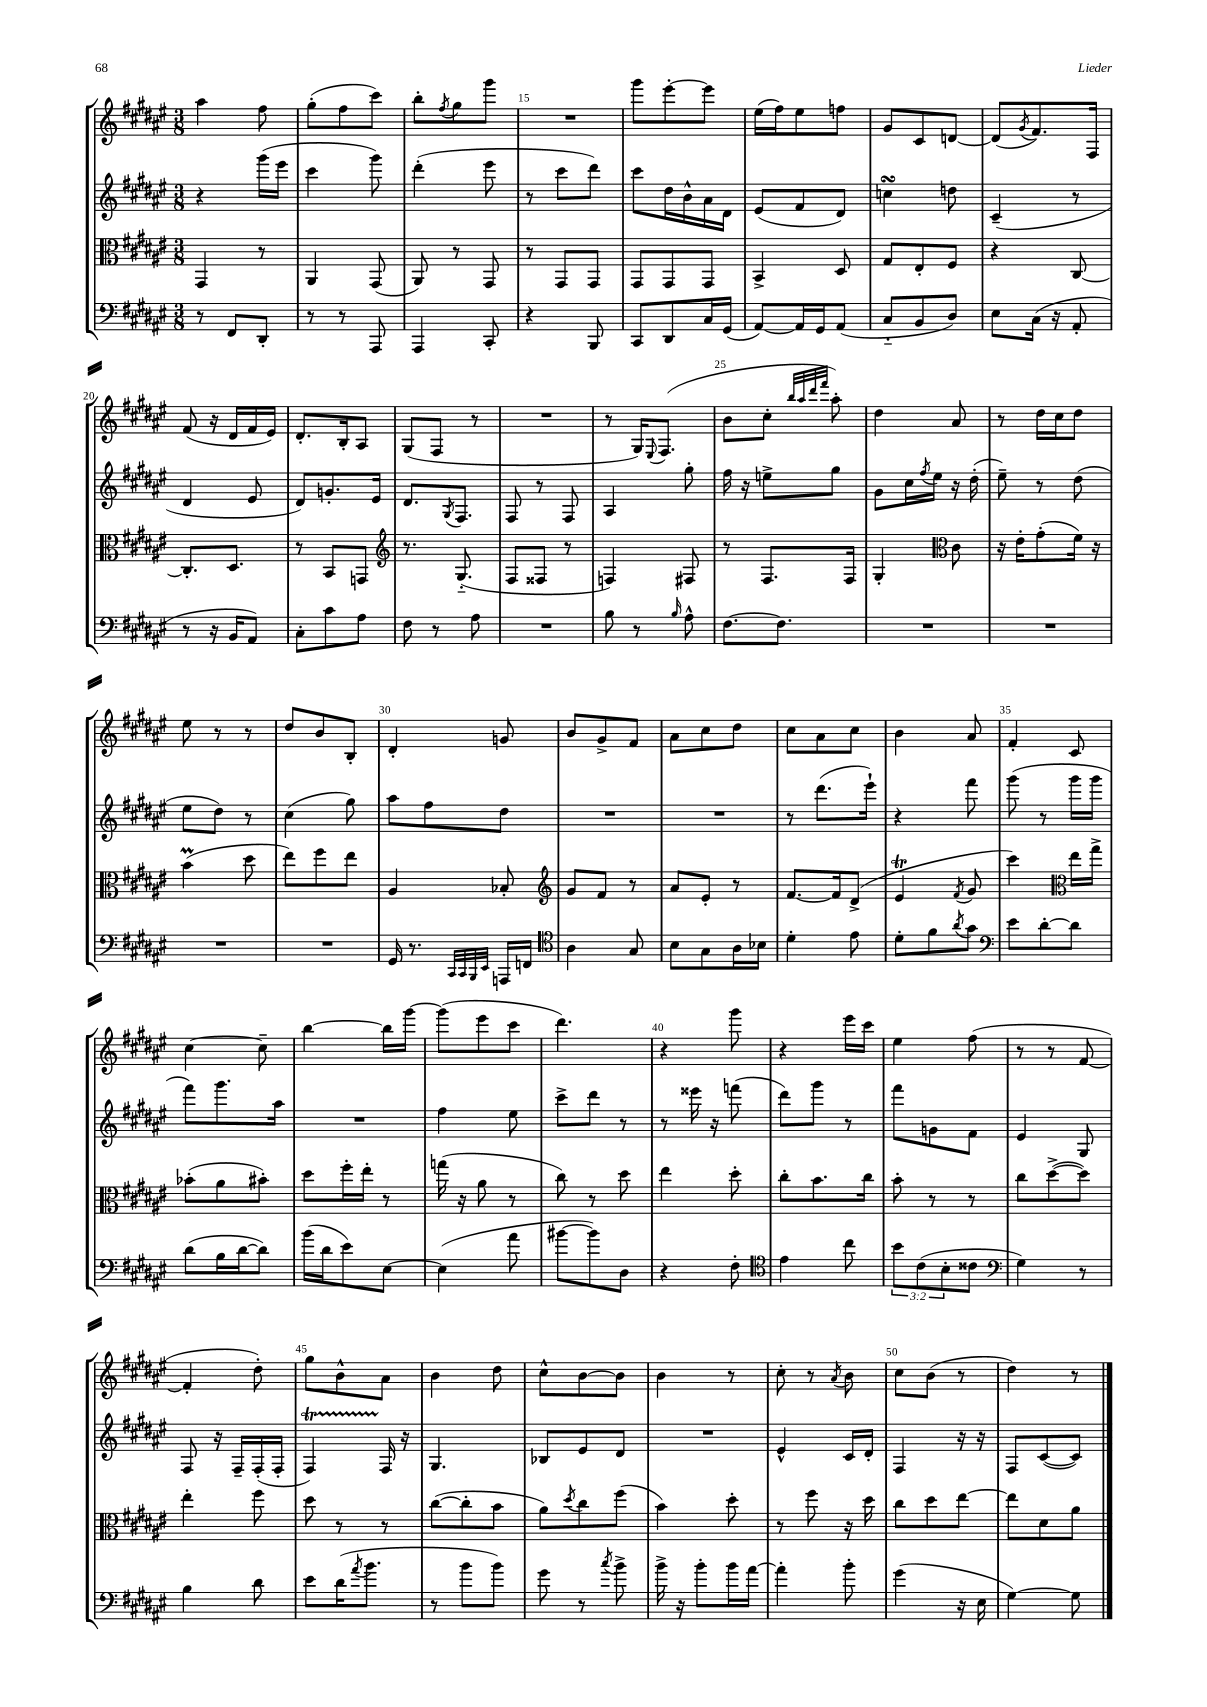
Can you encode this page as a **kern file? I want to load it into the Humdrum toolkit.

**kern	**kern	**kern	**kern
*staff4	*staff3	*staff2	*staff1
*clefF4	*clefC3	*clefG2	*clefG2
*k[f#c#g#d#a#e#]	*k[f#c#g#d#a#e#]	*k[f#c#g#d#a#e#]	*k[f#c#g#d#a#e#]
*M3/8	*M3/8	*M3/8	*M3/8
8r	4GG#	4r	4aa#
8FF#	.	.	.
8DD#'	8r	(16ggg#	8ff#
.	.	16eee#	.
=	=	=	=
8r	4AA#	4ccc#	(8gg#'
8r	.	.	8ff#
8AAA#	(8GG#	8ggg#)	8ccc#)
=	=	=	=
4AAA#	8AA#)	(4ddd#'	8bb'
.	.	.	8qff#
.	8r	.	8gg#
8CC#'	8GG#	8eee#	8ggg#
=	=	=	=
4r	8r	8r	4.r
.	8GG#	8ccc#	.
8BBB	8GG#	8ddd#)	.
=	=	=	=
8CC#	8GG#	8ccc#	8ggg#
8DD#	8GG#	16dd#	[8eee#'
.	.	16b^^	.
16C#	8GG#	16a#	8eee#]
(16GG#	.	16d#	.
=	=	=	=
[8AA#)	4BB^	(8e#	(16ee#
.	.	.	16ff#)
16AA#]	.	8f#	8ee#
16GG#	.	.	.
(8AA#	8D#	8d#)	8ff
=	=	=	=
8C#'~	8G#	4cc	8g#
8BB	8E#'	.	8c#
8D#)	8F#	8dd	[8d
=	=	=	=
8E#	4r	(4c#~	(8d]
.	.	.	8qg#
(16C#	.	.	8.f#)
16r	.	.	.
8AA#'	[8C#	8r	.
.	.	.	16F#
=	=	=	=
8r	8.C#']	4d#	(8f#
16r	.	.	16r
16BB	8.D#	.	16d#
8AA#)	.	8e#	16f#
.	.	.	16e#)
=	=	=	=
8C#'	8r	8d#)	8.d#'
8c#	8BB	8.g'	.
.	.	.	16B'
8A#	8GG	.	8A#
.	.	16e#	.
=	=	=	=
*	*clefG2	*	*
8F#	8.r	8.d#	(8G#
8r	.	.	8F#
.	.	8qG#	.
.	(8.G#'~	8.F#	.
8A#	.	.	8r
=	=	=	=
4.r	8F#	8F#	4.r
.	8F##	8r	.
.	8r	8F#	.
=	=	=	=
8B	4F)	4A#	8r
8r	.	.	16G#)
.	.	.	8qqE#
.	.	.	(8.F#
16qqB	.	.	.
8A#^^	8F#	8gg#'	.
=	=	=	=
[8.F#	8r	16ff#	8b
.	.	16r	.
.	8.F#	8ee^	8cc#'
8.F#]	.	.	.
.	.	.	32qqbb
.	.	.	32qqaa#
.	.	.	32qqddd#
.	.	.	32qqfff#
.	.	8gg#	8aa#')
.	16F#	.	.
=	=	=	=
4.r	4G#'	8g#	4dd#
.	.	16cc#	.
.	.	8qff#	.
.	.	16ee#	.
*	*clefC3	*	*
.	8c#	16r	8a#
.	.	(16dd#'	.
=	=	=	=
4.r	16r	8ee#~)	8r
.	16e#'	.	.
.	(8g#'	8r	16dd#
.	.	.	16cc#
.	16f#)	(8dd#	8dd#
.	16r	.	.
=	=	=	=
4.r	(4b	8ee#	8ee#
.	.	8dd#)	8r
.	8dd#	8r	8r
=	=	=	=
4.r	8ee#)	(4cc#	8dd#
.	8ff#	.	8b
.	8ee#	8gg#)	8B'
=	=	=	=
16GG#	4A#	8aa#	4d#'
8.r	.	.	.
.	.	8ff#	.
32qqCC#	.	.	.
32qqCC#	.	.	.
32qqBBB	.	.	.
32qqEE#	.	.	.
16AAA	8B-'	8dd#	8g
16FF	.	.	.
=	=	=	=
*clefC4	*clefG2	*	*
4A#	8g#	4.r	8b
.	8f#	.	8g#^
8G#	8r	.	8f#
=	=	=	=
8B	8a#	4.r	8a#
8G#	8e#'	.	8cc#
16A#	8r	.	8dd#
16B-	.	.	.
=	=	=	=
4d#'	[8.f#	8r	8cc#
.	.	(8.ddd#	8a#
.	16f#]	.	.
8e#	(8d#^	.	8cc#
.	.	16eee#`)	.
=	=	=	=
8d#'	4e#	4r	4b
8f#	.	.	.
8qa#	8qf#	.	.
8g#	8g#	8fff#	8a#
=	=	=	=
*clefF4	*	*	*
8e#	4ccc#)	(8ggg#	4f#'
[8d#'	.	8r	.
*	*clefC3	*	*
8d#]	16ee#	16ggg#	8c#
.	16gg#^	16ggg#	.
=	=	=	=
(8d#	(8b-'	8fff#)	[4cc#
16B	8a#	8.ggg#	.
[16d#	.	.	.
8d#])	8b#')	.	8cc#~]
.	.	16aa#	.
=	=	=	=
(16b	8dd#	4.r	[4bb
16d#	.	.	.
8e#)	16ff#'	.	.
.	16ee#'	.	.
[8E#	8r	.	16bb]
.	.	.	[16ggg#
=	=	=	=
(4E#]	(16gg	4ff#	(8ggg#]
.	16r	.	.
.	8a#	.	8eee#
8a#	8r	8ee#	8ccc#
=	=	=	=
[8b#	8cc#)	8ccc#^	4.ddd#)
8b#])	8r	8ddd#	.
8D#	8dd#	8r	.
=	=	=	=
4r	4ee#	8r	4r
.	.	16eee##	.
.	.	16r	.
8F#'	8dd#'	(8fff	8ggg#
=	=	=	=
*clefC4	*	*	*
4e#	8cc#'	8ddd#)	4r
.	8.b	8ggg#	.
8cc#	.	8r	16eee#
.	16cc#	.	16ccc#
=	=	=	=
12b	8b'	8fff#	4ee#
(12c#	.	.	.
.	8r	8g	.
12B'	.	.	.
8c##	8r	8f#	(8ff#
=	=	=	=
*clefF4	*	*	*
4G#)	8cc#	4e#	8r
.	([8dd#^	.	8r
8r	8dd#])	8G#	[8f#
=	=	=	=
4B	4ee#'	8F#	4f#']
.	.	16r	.
.	.	16F#~	.
8d#	8ff#	(16F#'	8dd#')
.	.	16F#'	.
=	=	=	=
8e#	8dd#	4F#)	8gg#
(16d#	8r	.	8b^^
8qa#	.	.	.
8.b	.	.	.
.	8r	16F#	8a#
.	.	16r	.
=	=	=	=
8r	([8cc#	4.G#	4b
8b	8cc#']	.	.
8b)	8b	.	8dd#
=	=	=	=
8g#	8a#)	8B-	8cc#^^
.	8qdd#	.	.
8r	8cc#	8e#	[8b
8qcc#	.	.	.
8b^	(8ff#	8d#	8b]
=	=	=	=
16b^	4b)	4.r	4b
16r	.	.	.
8b'	.	.	.
16b	8dd#'	.	8r
[16a#	.	.	.
=	=	=	=
4a#']	8r	4e#^^	8cc#'
.	8ff#	.	8r
.	.	.	8qa#
8b'	16r	16c#	8b
.	16dd#	16d#'	.
=	=	=	=
(4g#	8cc#	4F#	8cc#
.	8dd#	.	(8b
16r	[8ee#	16r	8r
16E#	.	16r	.
=	=	=	=
[4G#)	8ee#]	8F#	4dd#)
.	8d#	([8c#	.
8G#]	8a#	8c#])	8r
==	==	==	==
*-	*-	*-	*-
